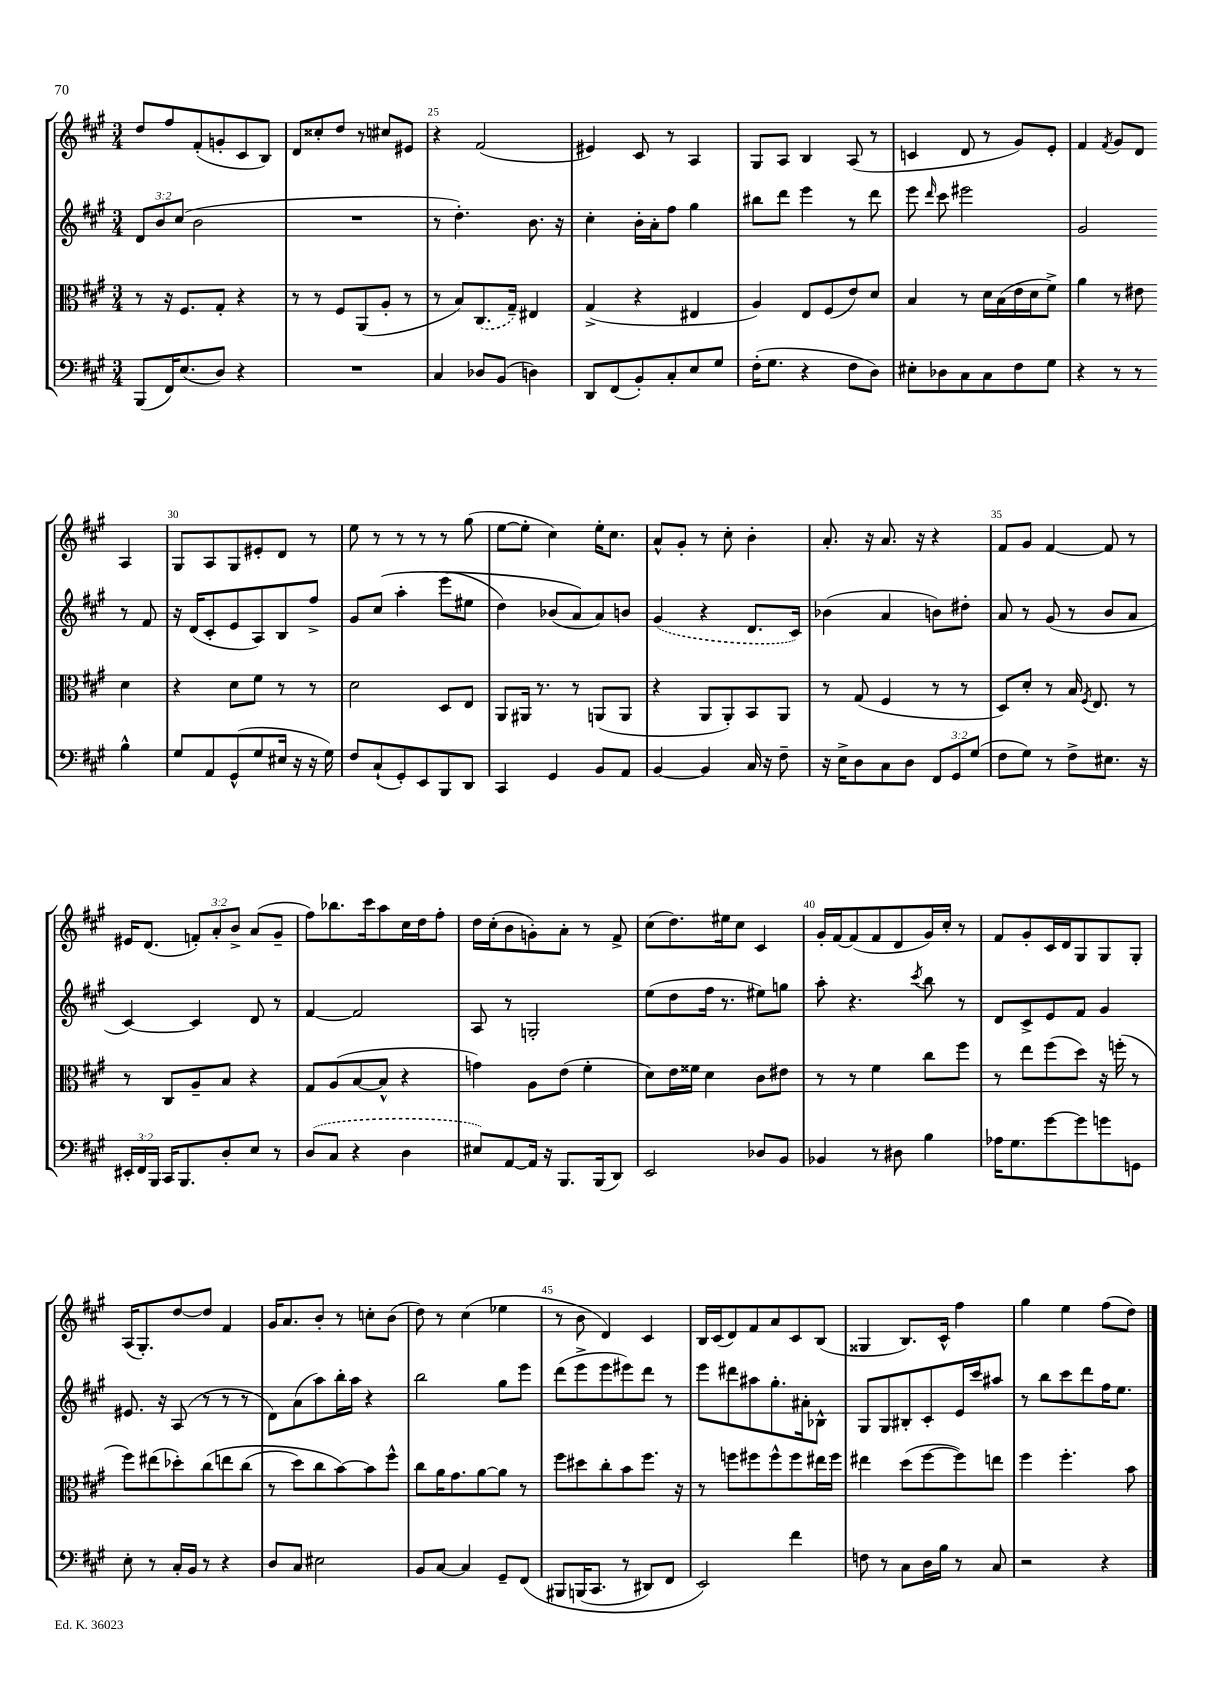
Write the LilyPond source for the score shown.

<<
\new StaffGroup <<
\new Staff = "s0" {
    \clef treble \key a \major \numericTimeSignature \time 3/4 \override Staff.TupletNumber.text = #tuplet-number::calc-fraction-text
    \autoBeamOff d''8[ fis''8 fis'8-.( g'8-. cis'8 b8]) |
    d'8[ cisis''8-. d''8] r8 cis''8[ eis'8] |
    r4 fis'2( |
    eis'4) cis'8 r8 a4 |
    gis8[ a8] b4 a8( r8 |
    c'4 d'8 r8 gis'8[) e'8]-. |
    fis'4 \acciaccatura { fis'8 } gis'8[ d'8] a4 |
    gis8[ a8 gis8 eis'8-. d'8] r8 |
    e''8 r8 r8 r8 r8 gis''8( |
    e''8[~ e''8]-. cis''4) e''16[-. cis''8.] |
    a'8[-^ gis'8]-. r8 cis''8-. b'4-. |
    a'8.-. r16 a'8. r16 r4 |
    fis'8[ gis'8] fis'4~ fis'8 r8 |
    eis'16[ d'8.]( \tuplet 3/2 { f'8[-.) a'8-. b'8]-> } a'8[( gis'8]-- |
    fis''8[) bes''8. cis'''16 a''8 cis''16 d''16 fis''8]-. |
    d''16[ cis''16-.( b'8 g'8-.) a'8]-. r8 fis'8-> |
    cis''8[( d''8.) eis''16 cis''8] cis'4 |
    gis'16[-. fis'16~ fis'8( fis'8 d'8 gis'16) cis''16]-. r8 |
    fis'8[ gis'8-. cis'16 d'16 gis8 gis8 gis8]-. |
    a16[( gis8.-.) d''8~ d''8] fis'4 |
    gis'16[ a'8. b'8]-. r8 c''8[-. b'8]( |
    d''8) r8 cis''4( ees''4 |
    r8 b'8 d'4) cis'4 |
    b16[ cis'16( d'8) fis'8 a'8 cis'8 b8]( |
    gisis4 b8.[) cis'16]-^ fis''4 |
    gis''4 e''4 fis''8[( d''8]) \bar "|." |
}
\new Staff = "s1" {
    \clef treble \key a \major \numericTimeSignature \time 3/4 \override Staff.TupletNumber.text = #tuplet-number::calc-fraction-text
    \autoBeamOff \tuplet 3/2 { d'8[ b'8 cis''8]( } b'2 |
    R2. |
    r8 d''4.-.) b'8. r16 |
    cis''4-. b'16[-. a'16-. fis''8] gis''4 |
    bis''8[ d'''8] e'''4 r8 d'''8 |
    e'''8 \grace { d'''16 } cis'''8 eis'''2 |
    gis'2 r8 fis'8 |
    r16 d'16[( cis'8-. e'8 a8) b8 fis''8]-> |
    gis'8[ cis''8]\( a''4-. e'''8[( eis''8] |
    d''4) bes'8[( a'8\) a'8) b'8] |
    \once \slurDashed gis'4( r4 d'8.[ cis'16]) |
    bes'4( a'4 b'8[) dis''8]-. |
    a'8 r8 gis'8( r8 b'8[ a'8] |
    cis'4~) cis'4 d'8 r8 |
    fis'4~ fis'2 |
    a8 r8 g2-. |
    e''8[( d''8 fis''16] r8. eis''8[) g''8] |
    a''8-. r4. \acciaccatura { cis'''8 } b''8 r8 |
    d'8[ cis'8-> e'8 fis'8] gis'4 |
    eis'8. r16 a8( r8 r8 r8 |
    d'8[) a'8( a''8) b''16-. a''16] r4 |
    b''2 gis''8[ e'''8] |
    d'''8[( e'''8-> e'''8 eis'''8) d'''8] r8 |
    e'''8[ dis'''8 ais''8 gis''8.-. ais'16-. bes8]-^ |
    gis8[ gis8 bis8-. cis'8-. e'16 cis'''16 ais''8] |
    r8 b''8[ cis'''8 d'''8 fis''16 e''8.] \bar "|." |
}
\new Staff = "s2" {
    \clef alto \key a \major \numericTimeSignature \time 3/4
    \autoBeamOff r8 r16 fis8.[ gis8]-. r4 |
    r8 r8 fis8[ a,8( a8]-. r8 |
    r8 b8[) \once \slurDashed cis8.( gis16]--) eis4 |
    gis4->( r4 eis4 |
    a4) e8[ fis8( e'8) d'8] |
    b4 r8 d'16[ b16( e'16 d'16 fis'8]->) |
    a'4 r8 eis'8 d'4 |
    r4 d'8[ fis'8] r8 r8 |
    d'2 d8[ e8] |
    a,8[ ais,16] r8. r8 a,8[( a,8] |
    r4 a,8[ a,8-.) b,8 a,8] |
    r8 gis8( fis4 r8 r8 |
    d8[) d'8]-. r8 b16 \acciaccatura { fis8 } e8. r8 |
    r8 cis8[ a8-- b8] r4 |
    gis8[ a8( b8~ b8]-^ r4 |
    g'4) a8[ e'8]( fis'4-. |
    d'8[) e'16 fisis'16] d'4 cis'8[ eis'8] |
    r8 r8 fis'4 cis''8[ fis''8] |
    r8 e''8[ fis''8( d''8]) r16 f''16-.( r8 |
    fis''8[) eis''8( des''8-.) cis''8\( e''8 cis''8]( |
    r8 d''8[) cis''8 b'8~\) b'8 fis''8]-^ |
    cis''8[ a'16 gis'8. a'8~ a'8] r8 |
    fis''8[ dis''8 cis''8-. b'8 fis''8.] r16 |
    r8 f''8[ fis''8 fis''8-^ fis''8 eis''16 fis''16] |
    eis''4 d''8[( fis''8~ fis''8) e''8] |
    fis''4 fis''4.-. b'8 \bar "|." |
}
\new Staff = "s3" {
    \clef bass \key a \major \numericTimeSignature \time 3/4 \override Staff.TupletNumber.text = #tuplet-number::calc-fraction-text
    \autoBeamOff b,,8[( fis,16) e8.( d8]) r4 |
    R2. |
    cis4 des8[ b,8]( d4) |
    d,8[ fis,8( b,8-.) cis8-. e8 gis8] |
    fis16[-.( gis8.] r4 fis8[ d8]) |
    eis8[-. des8 cis8 cis8 fis8 gis8] |
    r4 r8 r8 b4-^ |
    gis8[ a,8 gis,8-^( gis8 eis16] r16 r16 gis16) |
    fis8[ cis8-!( gis,8-.) e,8 b,,8 d,8] |
    cis,4 gis,4 b,8[ a,8] |
    b,4~ b,4 cis16 r16 fis8-- |
    r16 e16[-> d8 cis8 d8] \tuplet 3/2 { fis,8[ gis,8 gis8]( } |
    fis8[ gis8]) r8 fis8[-> eis8.] r16 |
    \tuplet 3/2 { eis,16[-. fis,16 b,,16] } cis,16[ b,,8. d8-. e8] r8 |
    \once \slurDashed d8[( cis8] r4 d4 |
    eis8[) a,8~ a,16] r16 b,,8.[ b,,16( d,8]) |
    e,2 des8[ b,8] |
    bes,4 r8 dis8 b4 |
    aes16[ gis8. gis'8~ gis'8 g'8 g,8] |
    e8-. r8 cis16[-. b,16] r8 r4 |
    d8[ cis8] eis2 |
    b,8[ cis8]~ cis4 gis,8[-- fis,8]\( |
    bis,,8[ b,,16( cis,8.] r8 dis,8[) fis,8] |
    e,2\) fis'4 |
    f8 r8 cis8[ d16 b16] r8 cis8 |
    r2 r4 \bar "|." |
}
>>
>>
\layout { \context { \Score currentBarNumber = #23 \override BarNumber.break-visibility = ##(#f #t #t) barNumberVisibility = #(every-nth-bar-number-visible 5) } }
